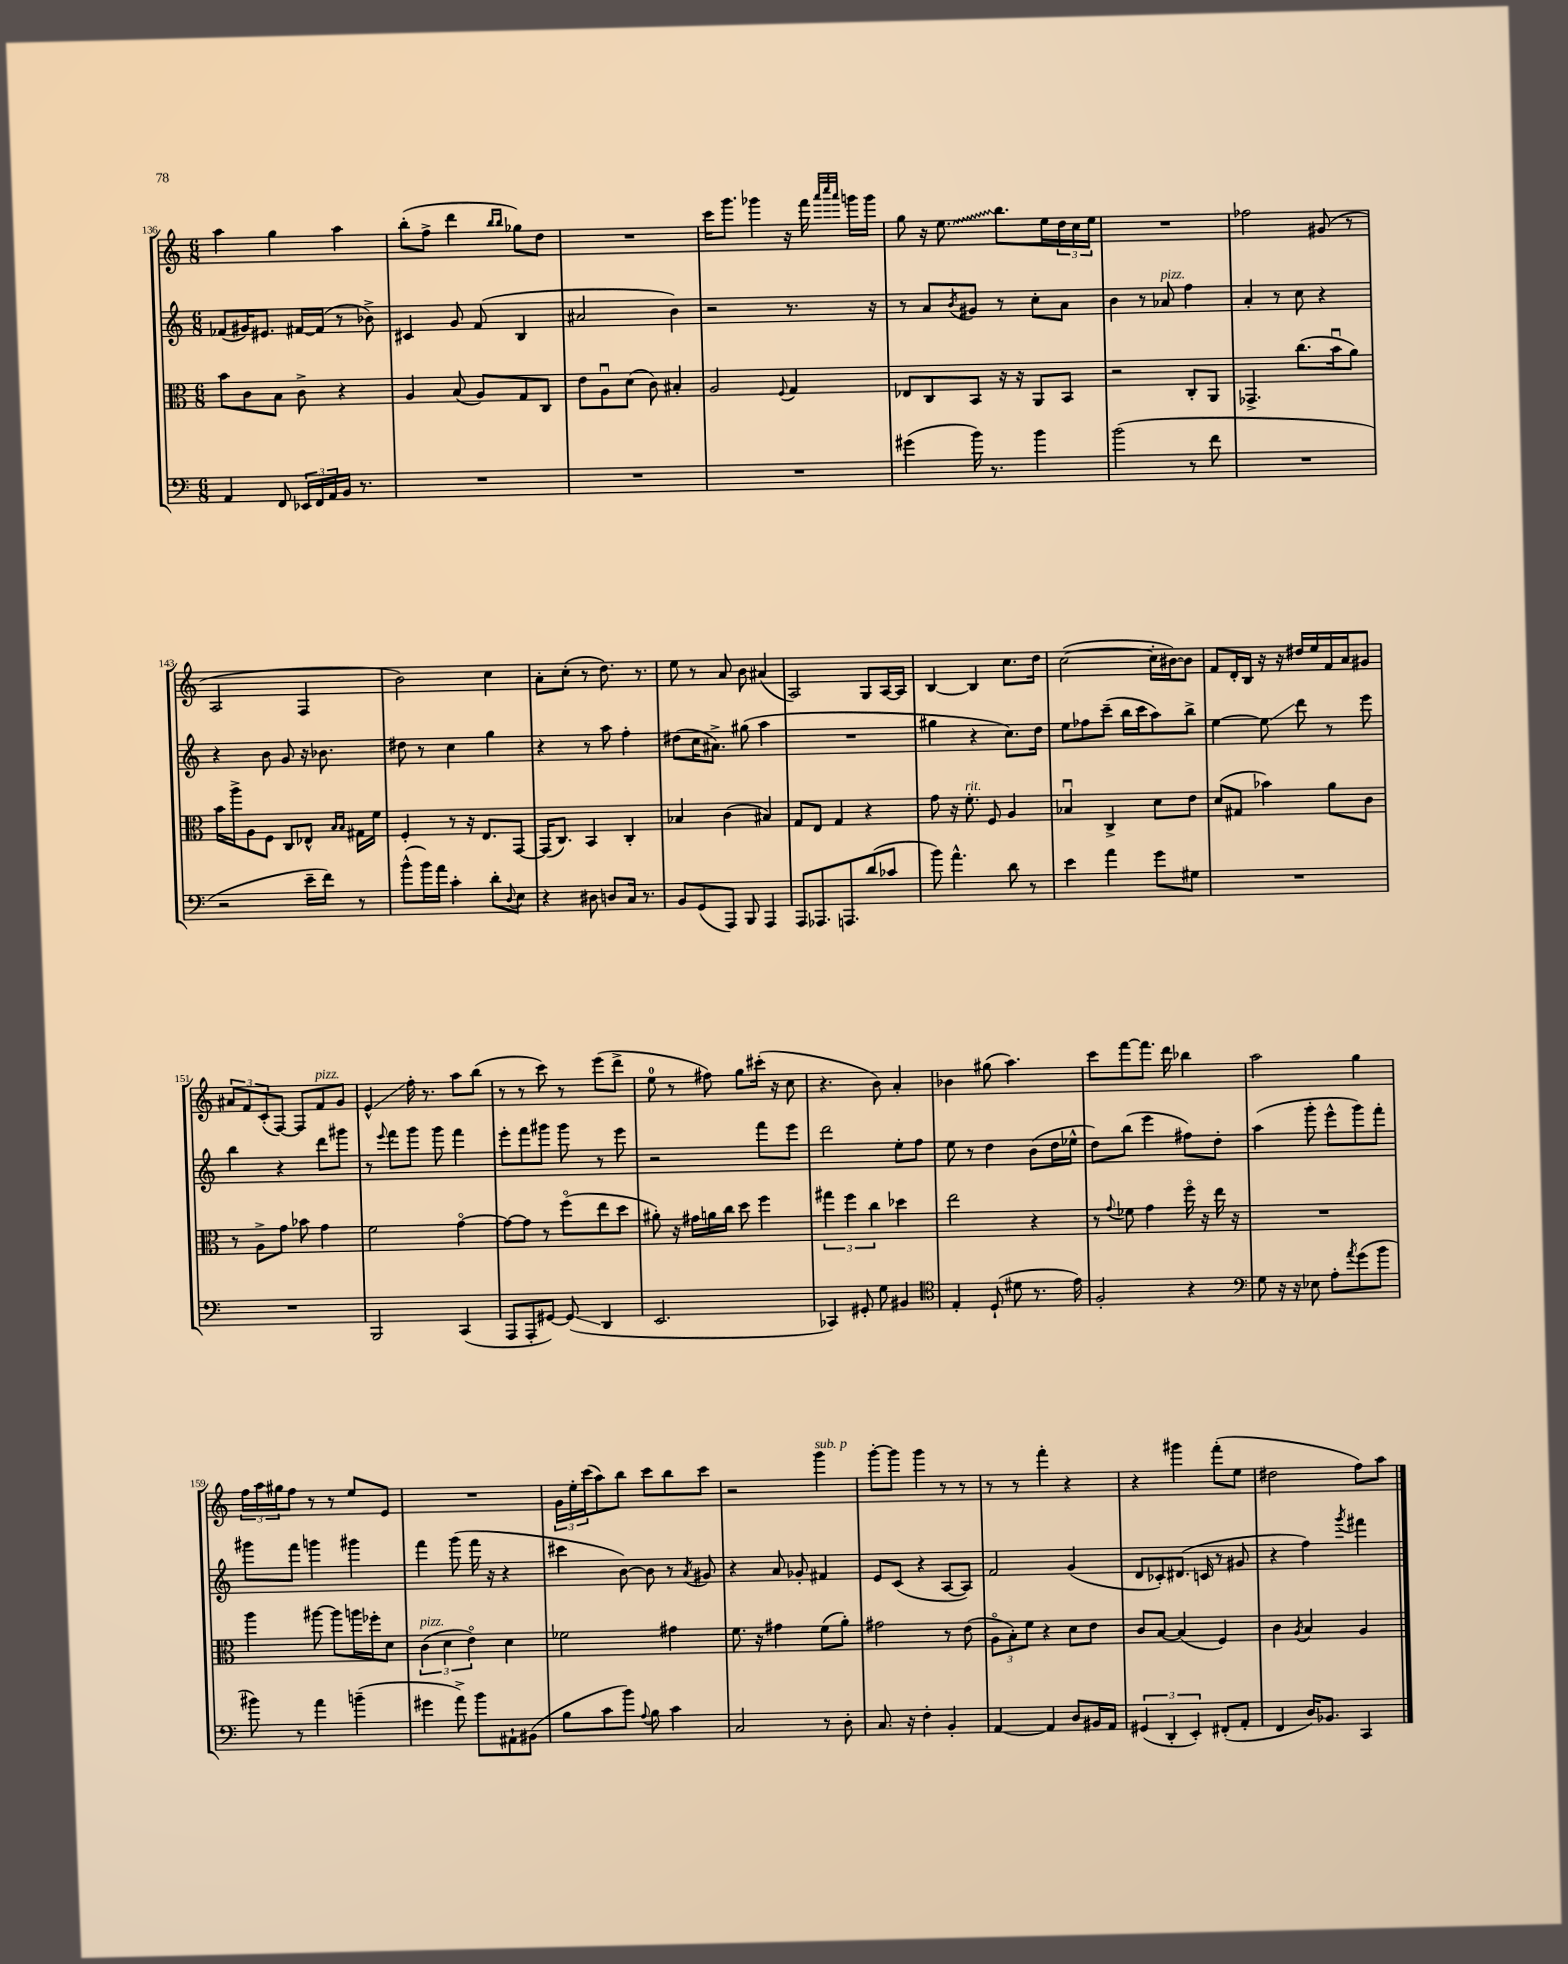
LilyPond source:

<<
\new StaffGroup <<
\new Staff = "s0" {
    \clef treble \key c \major \numericTimeSignature \time 6/8
    a''4 g''4 a''4 |
    b''8-.( f''8-> d'''4 \grace { b''16 b''16 } ges''8) d''8 |
    R2. |
    c'''16 g'''8. ges'''4 r16 f'''16 \grace { a'''32 c''''32 a'''32 } g'''16 g'''16 |
    g''8 r16 \once \override Glissando.style = #'zigzag e''8.\glissando b''8. e''16 \tuplet 3/2 { d''16 c''16 e''16 } |
    R2. |
    fes''2 gis'8( r8 |
    a2 f4 |
    b'2) c''4 |
    a'8-. c''8-.( r8 d''8.) r8. |
    e''8 r8 a'8 b'8 ais'4( |
    a2) g8 a16~ a16 |
    b4~ b4 c''8. d''16 |
    c''2~( c''16-. bis'16~) bis'8 |
    f'8 d'16-. b16 r16 r16 dis''16 e''16 f'16 a'16 gis'8 |
    \tuplet 3/2 { ais'8 f'8 c'8-.( } f8~) f8 f'8^\markup { \italic "pizz." } g'8 |
    e'4-^\glissando f''16-. r8. a''8 b''8( |
    r8 r8 c'''8) r8 e'''8( d'''8-> |
    e''8-0 r8 fis''8) g''8 cis'''16-.( r16 c''8 |
    r4. b'8) a'4-. |
    bes'4 gis''8( a''4.) |
    c'''8 f'''8~ f'''8. d'''16 bes''4 |
    a''2 g''4 |
    \tuplet 3/2 { f''16 a''16 gis''16 } f''8 r8 r8 e''8 e'8 |
    R2. |
    \tuplet 3/2 { g'16 e''16-. c'''16( } a''8) b''8 c'''8 b''8 c'''8 |
    r2 g'''4^\markup { \italic "sub. p" } |
    g'''8~-. g'''8 g'''4 r8 r8 |
    r8 r8 f'''4-. r4 |
    r4 gis'''4 f'''8-.( e''8 |
    dis''2 f''8) a''8 \bar "|." |
}
\new Staff = "s1" {
    \clef treble \key c \major \numericTimeSignature \time 6/8
    fes'8( gis'16) eis'8. fis'16~ fis'16( r8 bes'8->) |
    cis'4 g'8 f'8( b4 |
    ais'2 b'4) |
    r2 r8. r16 |
    r8 a'8 \acciaccatura { b'8 } gis'8 r8 c''8-. a'8 |
    b'4 r8 aes'8^\markup { \italic "pizz." } f''4 |
    a'4-. r8 c''8 r4 |
    r4 b'8 g'8 r16 bes'8. |
    dis''8 r8 c''4 g''4 |
    r4 r8 a''8 f''4-. |
    dis''8( c''16 ais'8.->) gis''8( a''4 |
    R2. |
    gis''4 r4 c''8.) d''16 |
    e''8 fes''8 c'''8--( b''16 c'''16 a''8) b''8-> |
    e''4~ e''8\glissando d'''8 r8 e'''8 |
    b''4 r4 d'''8 gis'''8 |
    r8 \appoggiatura { e'''8 } f'''8 g'''8 g'''8 f'''4 |
    e'''8-. f'''8 gis'''8 gis'''8 r8 e'''8 |
    r2 f'''8 e'''8 |
    d'''2 e''8-. f''8 |
    e''8 r8 d''4 b'8( d''16 ees''16-^ |
    d''8) b''8( e'''4 fis''8) d''8-. |
    a''4( g'''8-. e'''8-^ g'''8) f'''8-. |
    gis'''8 f'''8 g'''4 gis'''4 |
    f'''4 g'''8( f'''16 r16 r4 |
    cis'''4 b'8~) b'8 r8 \acciaccatura { a'8 } gis'8 |
    r4 a'8 ges'8-. fis'4 |
    e'8 c'8( r4 a8~ a8) |
    f'2 g'4( |
    d'8 ces'8-.) dis'8.( c'16 r8 gis'8 |
    r4 f''4) \acciaccatura { g'''8 } fis'''4 \bar "|." |
}
\new Staff = "s2" {
    \clef alto \key c \major \numericTimeSignature \time 6/8
    b'8 c'8 b8 c'8-> r4 |
    a4 b8( a8) g8 c8 |
    e'8 a8\downbow d'8( c'8) bis4-. |
    a2 \appoggiatura { f8 } g4 |
    ees8 c8 b,8 r16 r16 a,8 b,8 |
    r2 c8-. a,8 |
    ges,4.-> c''8.( b'16\downbow a'8) |
    b'16 a''16-> a8 f8 c8 ees8-^ \grace { b16 b16 } gis16 f'16 |
    f4-. r8 r16 e8. g,8~ |
    g,16( c8.) b,4 c4-. |
    bes4 c'4( bis4) |
    g8 e8 g4 r4 |
    g'8 r16 f'8.-.^\markup { \italic "rit." } f8 a4 |
    bes4\downbow c4-> d'8 e'8 |
    d'8( gis8 bes'4) a'8 c'8 |
    r8 a8-> g'8 bes'8 g'4 |
    f'2 g'4~\flageolet |
    g'8~ g'8 r8 f''8\flageolet( e''8 d''8 |
    ais'8-.) r16 gis'16 a'16 c''16 d''8 f''4 |
    \tuplet 3/2 { gis''4 f''4 c''4 } des''4 |
    e''2 r4 |
    r8 \appoggiatura { g'8 } fes'8 g'4 f''16\flageolet r16 e''16 r16 |
    R2. |
    a''4 ais''8~ ais''8 a''16 fes''16-. d'8 |
    \tuplet 3/2 { c'4^\markup { \italic "pizz." }( d'4 e'4\flageolet) } d'4 |
    fes'2 gis'4 |
    f'8. r16 gis'4 f'8( a'8-.) |
    gis'2 r8 e'8( |
    \tuplet 3/2 { a8\flageolet b8-.) f'8 } r4 d'8 e'8 |
    c'8 b8~ b4( f4) |
    c'4 \acciaccatura { a8 } b4 a4 \bar "|." |
}
\new Staff = "s3" {
    \clef bass \key c \major \numericTimeSignature \time 6/8
    a,4 f,8 \tuplet 3/2 { ees,16 f,16 a,16 } b,16 r8. |
    R2. |
    R2. |
    R2. |
    gis'4( b'16) r8. b'4 |
    b'2( r8 f'8 |
    R2. |
    r2 e'16-- f'16) r8 |
    b'8-^( b'16) a'16 c'4-. d'8-. \appoggiatura { d8 } e8 |
    r4 dis8 d8 c16 r8. |
    b,8 g,8( a,,8) b,,8 a,,4 |
    a,,8 aes,,8. a,,8. d'8( ces'8 |
    b'8) a'4.-^ d'8 r8 |
    e'4 a'4 g'8 gis8 |
    R2. |
    R2. |
    b,,2 c,4( |
    a,,8 a,,8-. gis,8~) gis,8\glissando( d,4 |
    e,2. |
    ces,4) gis,8-. g8 bis,4 |
    \clef tenor e4-. d8-!( dis'8 r8. e'16) |
    f2-. r4 |
    \clef bass g8 r16 r16 ees8 a8-. \acciaccatura { a'8 } g'8( b'8 |
    bis'8) r8 a'4 b'4--( |
    gis'4 a'8->) b'8 ais,8-! bis,8( |
    b8 c'8 b'8) \appoggiatura { a8 } b8 c'4 |
    c2 r8 d8-. |
    c8. r16 f4-. b,4-. |
    a,4~ a,4 d8 bis,16 a,16 |
    \tuplet 3/2 { gis,4( d,4-. e,4-.) } fis,8-.( a,8-. |
    f,4 d16) bes,8. c,4 \bar "|." |
}
>>
>>
\layout { \context { \Score currentBarNumber = #136 } }
